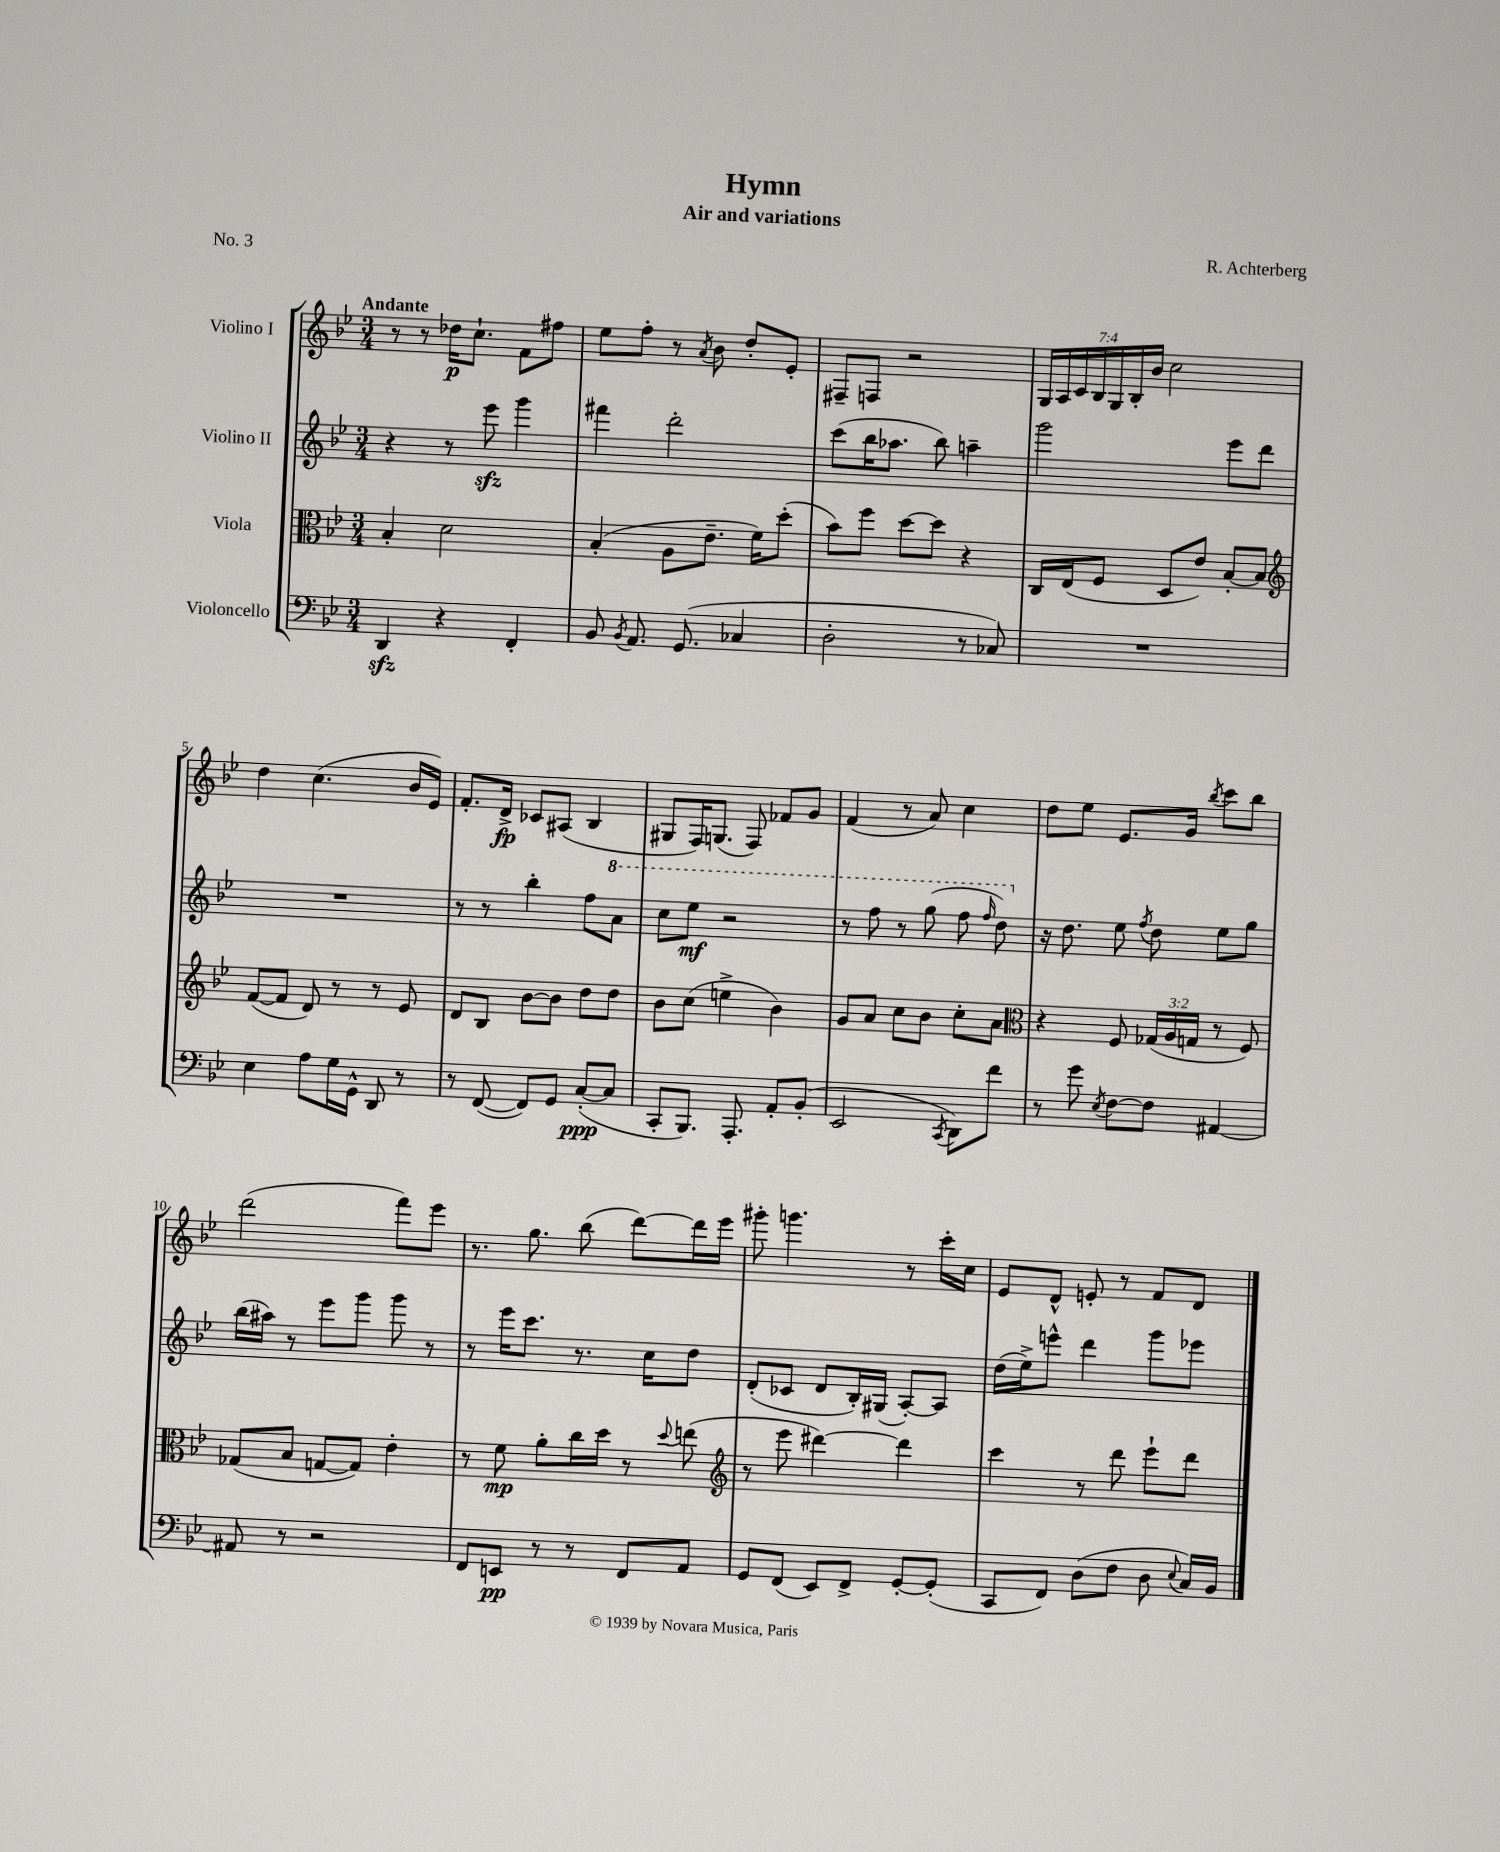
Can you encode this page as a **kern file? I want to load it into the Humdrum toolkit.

**kern	**dynam	**kern	**dynam	**kern	**dynam	**kern	**dynam
*part4	*part4	*part3	*part3	*part2	*part2	*part1	*part1
*staff4	*staff4	*staff3	*staff3	*staff2	*staff2	*staff1	*staff1
*I"Violoncello	*	*I"Viola	*	*I"Violino II	*	*I"Violino I	*
*clefF4	*	*clefC3	*	*clefG2	*	*clefG2	*
*k[b-e-]	*	*k[b-e-]	*	*k[b-e-]	*	*k[b-e-]	*
*M3/4	*	*M3/4	*	*M3/4	*	*M3/4	*
=1	=1	=1	=1	=1	=1	=1	=1
!	!	!	!	!	!	!LO:TX:a:B:t=Andante	!
4DDzz/	.	4B-'/	.	4r	.	8r	.
.	.	.	.	.	.	8r	.
4r	.	2d\	.	8r	.	16dd-X\KL	p
.	.	.	.	.	.	8.cc`\J	.
.	.	.	.	8eee-zz\	.	.	.
4FF'/	.	.	.	4ggg\	.	8f\L	.
.	.	.	.	.	.	8ff#X\J	.
=2	=2	=2	=2	=2	=2	=2	=2
8BB-/	.	(4B-'/	.	4fff#X\	.	8ee-\L	.
8qBB-/	.	.	.	.	.	.	.
8.AA/	.	.	.	.	.	8ff'\J	.
.	.	8A\L	.	2ddd'\	.	8r	.
(8.GG/	.	.	.	.	.	.	.
.	.	.	.	.	.	8qa/	.
.	.	8.e-~\J	.	.	.	8b-\	.
4C-X/	.	.	.	.	.	8dd'/L	.
.	.	16f\KL)	.	.	.	.	.
.	.	(8dd'\J	.	.	.	8e-'/J	.
=3	=3	=3	=3	=3	=3	=3	=3
2D'\	.	8b-\L)	.	(8ccc\L	.	8F#X~/L	.
.	.	8ff\J	.	16bb-\K	.	8Fn/J	.
.	.	.	.	8.aa-X\J	.	.	.
.	.	[8dd\L	.	.	.	2r	.
.	.	8dd\J]	.	8bb-\)	.	.	.
8r	.	4r	.	4aan~\	.	.	.
8C-X/)	.	.	.	.	.	.	.
=4	=4	=4	=4	=4	=4	=4	=4
2.r	.	16C/LL	.	2ggg\	.	28G/LL	.
.	.	.	.	.	.	28A/	.
.	.	(16E-/J	.	.	.	.	.
.	.	.	.	.	.	28c/	.
.	.	.	.	.	.	28B-/	.
.	.	8F/J	.	.	.	.	.
.	.	.	.	.	.	28G/	.
.	.	.	.	.	.	28B-'/	.
.	.	.	.	.	.	28b-/JJ	.
.	.	8D/L	.	.	.	2cc\	.
.	.	8e-/J)	.	.	.	.	.
.	.	[8B-'/L	.	8eee-\L	.	.	.
.	.	8B-/J]	.	8ddd\J	.	.	.
!!LO:LB:g=z
=5	=5	=5	=5	=5	=5	=5	=5
*	*	*clefG2	*	*	*	*	*
4E-\	.	([8f/L	.	2.r	.	4dd\	.
.	.	8f/J]	.	.	.	.	.
8A\L	.	8d/)	.	.	.	(4.cc\	.
16G\L	.	8r	.	.	.	.	.
16GG^^\JJ	.	.	.	.	.	.	.
8DD/	.	8r	.	.	.	.	.
8r	.	8e-/	.	.	.	16b-/LL	.
.	.	.	.	.	.	16e-/JJ)	.
=6	=6	=6	=6	=6	=6	=6	=6
8r	.	8d/L	.	8r	.	8.f'/L	.
([8FF/	.	8B-/J	.	8r	.	.	.
.	.	.	.	.	.	16d^/Jk	fp
8FF/L])	.	[8b-\L	.	4bb-'\	.	8c-X/L	.
8GG/J	.	8b-\J]	.	.	.	(8A#X/J	.
([8C'/L	ppp	8dd\L	.	8ff\L	.	4B-/	.
*	*	*	*	*8va	*	*	*
8C/J]	.	8dd\J	.	8aa\J	.	.	.
=7	=7	=7	=7	=7	=7	=7	=7
8CC'/L	.	8b-\L	.	8ccc\L	.	8G#X/L	.
8.BBB-/J)	.	(8cc\J	.	8eee-\J	mf	16F/K)	.
.	.	.	.	.	.	(8.Gn/J	.
.	.	4een^\	.	2r	.	.	.
8.AAA'/	.	.	.	.	.	.	.
.	.	.	.	.	.	8F/)	.
8AA'/L	.	4b-\)	.	.	.	8f-X/L	.
(8BB-'/J	.	.	.	.	.	8g/J	.
=8	=8	=8	=8	=8	=8	=8	=8
2EE-/	.	8g/L	.	8r	.	(4f/	.
.	.	8a/J	.	8fff\	.	.	.
.	.	8cc\L	.	8r	.	8r	.
.	.	8b-\J	.	(8ggg\	.	8a/)	.
8qCC/	.	.	.	.	.	.	.
8DD\L)	.	8cc'\L	.	8fff\	.	4cc\	.
.	.	.	.	16qqfff/	.	.	.
8f\J	.	8a\J	.	8ddd\)	.	.	.
=9	=9	=9	=9	=9	=9	=9	=9
*	*	*clefC3	*	*	*	*	*
*	*	*	*	*X8va	*	*	*
8r	.	4r	.	16r	.	8dd\L	.
.	.	.	.	8.dd\	.	.	.
8g\	.	.	.	.	.	8ee-\J	.
8qE-/	.	.	.	.	.	.	.
[8F\L	.	8F/	.	8ee-\	.	8.e-/L	.
.	.	.	.	8qff/	.	.	.
8F\J]	.	(24G-X/LL	.	8dd\	.	.	.
.	.	24A/	.	.	.	.	.
.	.	.	.	.	.	16g/Jk	.
.	.	24Gn/JJ	.	.	.	.	.
.	.	.	.	.	.	8qbb-/	.
[4AA#X/	.	8r	.	8ee-\L	.	8ccc\L	.
.	.	8F/)	.	8gg\J	.	8bb-\J	.
!!LO:LB:g=z
=10	=10	=10	=10	=10	=10	=10	=10
8AA#X/]	.	(8G-X/L	.	(16bb-\LL	.	(2ddd\	.
.	.	.	.	16aa#X\JJ)	.	.	.
8r	.	8B-/J	.	8r	.	.	.
2r	.	[8Gn/L	.	8eee-\L	.	.	.
.	.	8G/J])	.	8ggg\J	.	.	.
.	.	4e-'\	.	8ggg\	.	8fff\L)	.
.	.	.	.	8r	.	8eee-\J	.
=11	=11	=11	=11	=11	=11	=11	=11
8FF/L	.	8r	.	8r	.	8.r	.
8EEn/J	pp	8f\	mp	16eee-\KL	.	.	.
.	.	.	.	8.ccc\J	.	8.gg\	.
8r	.	8a'\L	.	.	.	.	.
8r	.	16cc\L	.	8.r	.	(8bb-\	.
.	.	16dd\JJ	.	.	.	.	.
8FF/L	.	8r	.	.	.	[8ddd\L)	.
.	.	.	.	16cc\KL	.	.	.
.	.	8qqdd/	.	.	.	.	.
8AA/J	.	(8een\	.	8dd\J	.	16ddd\L]	.
.	.	.	.	.	.	16eee-\JJ	.
=12	=12	=12	=12	=12	=12	=12	=12
*	*	*clefG2	*	*	*	*	*
8GG/L	.	8r	.	(8d'/L	.	8ggg#X'\	.
(8FF/J	.	8eee-\	.	8c-X/J	.	4.gggn\	.
8EE-/L)	.	[4ddd#X\)	.	8d/L	.	.	.
8FF^/J	.	.	.	16B-'/L)	.	.	.
.	.	.	.	(16G#X/JJ	.	.	.
[8GG'/L	.	4ddd#\]	.	[8A'/L)	.	8r	.
(8GG'/J]	.	.	.	8A/J]	.	16ccc'\LL	.
.	.	.	.	.	.	16cc\JJ	.
=13	=13	=13	=13	=13	=13	=13	=13
8CC/L	.	4ccc\	.	(16dd\LL	.	8e-/L	.
.	.	.	.	16ee-^\J)	.	.	.
8FF/J)	.	.	.	8eeen^^\J	.	8d^^/J	.
(8D\L	.	8r	.	4ddd\	.	8en'/	.
8F\J	.	8ddd\	.	.	.	8r	.
8D\	.	8eee-`\L	.	8ggg\L	.	8f/L	.
8qqE-/	.	.	.	.	.	.	.
16C/LL)	.	8ddd\J	.	8eee-X\J	.	8d/J	.
16BB-/JJ	.	.	.	.	.	.	.
==	==	==	==	==	==	==	==
*-	*-	*-	*-	*-	*-	*-	*-
